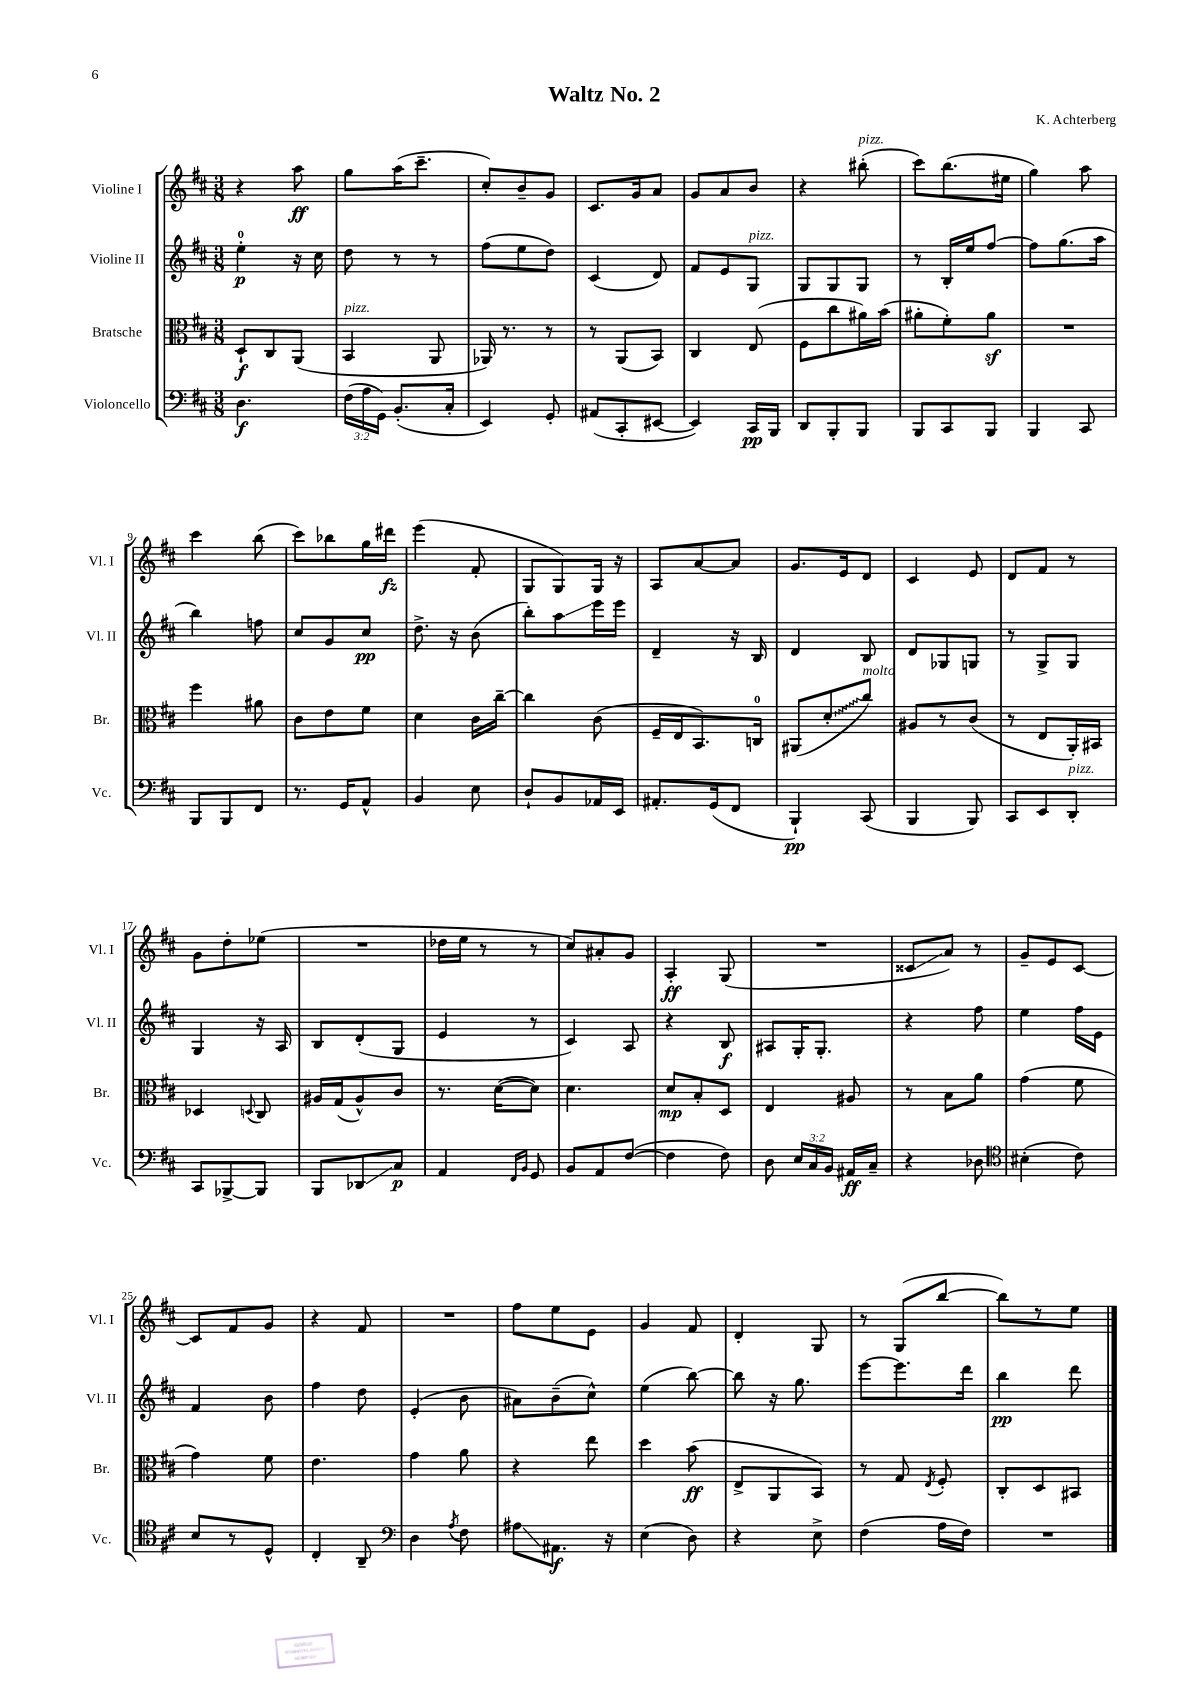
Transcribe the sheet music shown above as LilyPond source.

\header { title = "Waltz No. 2" composer = "K. Achterberg" }
<<
\new StaffGroup <<
\new Staff = "s0" \with { instrumentName = "Violine I" shortInstrumentName = "Vl. I" } {
    \clef treble \key d \major \numericTimeSignature \time 3/8
    \autoBeamOff r4 a''8\ff |
    g''8[ a''16( cis'''8.]-- |
    cis''8[-.) b'8-- g'8] |
    cis'8.[ g'16 a'8] |
    g'8[ a'8 b'8] |
    r4 bis''8-.^\markup { \italic "pizz." }( |
    cis'''8[) b''8.( eis''16] |
    g''4) a''8 |
    cis'''4 b''8( |
    cis'''8[) bes''8 g''16 dis'''16]\fz |
    e'''4( fis'8-. |
    g8[ g8) g16] r16 |
    a8[ a'8~ a'8] |
    g'8.[ e'16 d'8] |
    cis'4 e'8 |
    d'8[ fis'8] r8 |
    g'8[ d''8-. ees''8]( |
    R4. |
    des''16[ e''16] r8 r8 |
    cis''8[) ais'8-. g'8] |
    a4-.\ff g8( |
    R4. |
    cisis'8[\glissando a'8]) r8 |
    g'8[-- e'8 cis'8]~ |
    cis'8[ fis'8 g'8] |
    r4 fis'8 |
    R4. |
    fis''8[ e''8 e'8] |
    g'4 fis'8 |
    d'4-. g8 |
    r8 g8[( b''8]~ |
    b''8[) r8 e''8] \bar "|." |
}
\new Staff = "s1" \with { instrumentName = "Violine II" shortInstrumentName = "Vl. II" } {
    \clef treble \key d \major \numericTimeSignature \time 3/8
    \autoBeamOff e''4-0-.\p r16 cis''16 |
    d''8 r8 r8 |
    fis''8[( e''8 d''8]) |
    cis'4( d'8) |
    fis'8[ e'8 g8]^\markup { \italic "pizz." } |
    g8[ g8 g8] |
    r8 b16[-. e''16 fis''8]~ |
    fis''8[ g''8.( a''16] |
    b''4) f''8 |
    cis''8[ g'8 cis''8]\pp |
    d''8.-> r16 b'8( |
    b''8[-.) a''8\glissando e'''16 e'''16] |
    d'4-- r16 b16 |
    d'4 b8 |
    d'8[ ges8 g8] |
    r8 g8[-> g8] |
    g4 r16 a16 |
    b8[ d'8-.( g8] |
    e'4 r8 |
    cis'4) a8 |
    r4 b8\f |
    ais8[ g16-. g8.]-. |
    r4 fis''8 |
    e''4 fis''16[ e'16] |
    fis'4 b'8 |
    fis''4 d''8 |
    e'4-.( b'8 |
    ais'8[) b'8--( cis''8]-^) |
    e''4( b''8~) |
    b''8 r16 g''8. |
    e'''8[~ e'''8. d'''16] |
    b''4\pp d'''8 \bar "|." |
}
\new Staff = "s2" \with { instrumentName = "Bratsche" shortInstrumentName = "Br." } {
    \clef alto \key d \major \numericTimeSignature \time 3/8
    \autoBeamOff d8[-!\f cis8 a,8]( |
    b,4^\markup { \italic "pizz." } a,8 |
    aes,16) r8. r8 |
    r8 a,8[( b,8]) |
    cis4 e8( |
    fis8[ cis''8 ais'16) b'16]( |
    ais'8[-. fis'8-.) ais'8]\sf |
    R4. |
    fis''4 ais'8 |
    cis'8[ e'8 fis'8] |
    d'4 cis'16[ cis''16]~-- |
    cis''4 cis'8( |
    fis16[-- e16 b,8.) c16]-0 |
    ais,8[( \once \override Glissando.style = #'zigzag d'8-.\glissando cis''8]^\markup { \italic "molto" }) |
    ais8[ r8 cis'8]( |
    r8 e8[ a,16-.) bis,16] |
    des4 \appoggiatura { d8 } cis8 |
    ais16[ g16( ais8-^) cis'8] |
    r8. d'16[~( d'8]) |
    d'4. |
    d'8[\mp b8-. d8] |
    e4 ais8 |
    r8 b8[ a'8] |
    g'4( fis'8 |
    g'4) fis'8 |
    e'4. |
    g'4 a'8 |
    r4 e''8 |
    d''4 b'8\ff( |
    e8[-> a,8 b,8]) |
    r8 g8 \acciaccatura { e8 } fis8-. |
    cis8[-. d8 bis,8] \bar "|." |
}
\new Staff = "s3" \with { instrumentName = "Violoncello" shortInstrumentName = "Vc." } {
    \clef bass \key d \major \numericTimeSignature \time 3/8 \override Staff.TupletNumber.text = #tuplet-number::calc-fraction-text
    \autoBeamOff d4.\f |
    \tuplet 3/2 { fis16[( a16 g,16]) } b,8.[-.( cis16]-. |
    e,4) g,8-. |
    ais,8[( cis,8-. eis,8]~ |
    eis,4) cis,16[\pp b,,16] |
    d,8[ b,,8-. b,,8] |
    b,,8[ cis,8 b,,8] |
    b,,4 cis,8 |
    b,,8[ b,,8 fis,8] |
    r8. g,16[ a,8]-^ |
    b,4 e8 |
    d8[-! b,8 aes,16 e,16] |
    ais,8.[-. g,16( fis,8] |
    b,,4-!\pp) cis,8( |
    b,,4 b,,8) |
    cis,8[ e,8 d,8]-.^\markup { \italic "pizz." } |
    cis,8[ bes,,8~-> bes,,8] |
    b,,8[ des,8\glissando cis8]\p |
    a,4 \grace { fis,16[ b,16] } g,8 |
    b,8[ a,8 fis8]~( |
    fis4 fis8) |
    d8 \tuplet 3/2 { e16[ cis16 b,16] } ais,16[\ff cis16]-- |
    r4 des8 |
    \clef tenor bis4-.( cis'8) |
    b8[ r8 d8]-^ |
    cis4-. a,8-- |
    \clef bass d4 \acciaccatura { a8 } fis8 |
    ais8[\glissando ais,8.]\f r16 |
    e4( d8) |
    r4 e8-> |
    fis4( a16[ fis16]) |
    R4. \bar "|." |
}
>>
>>
